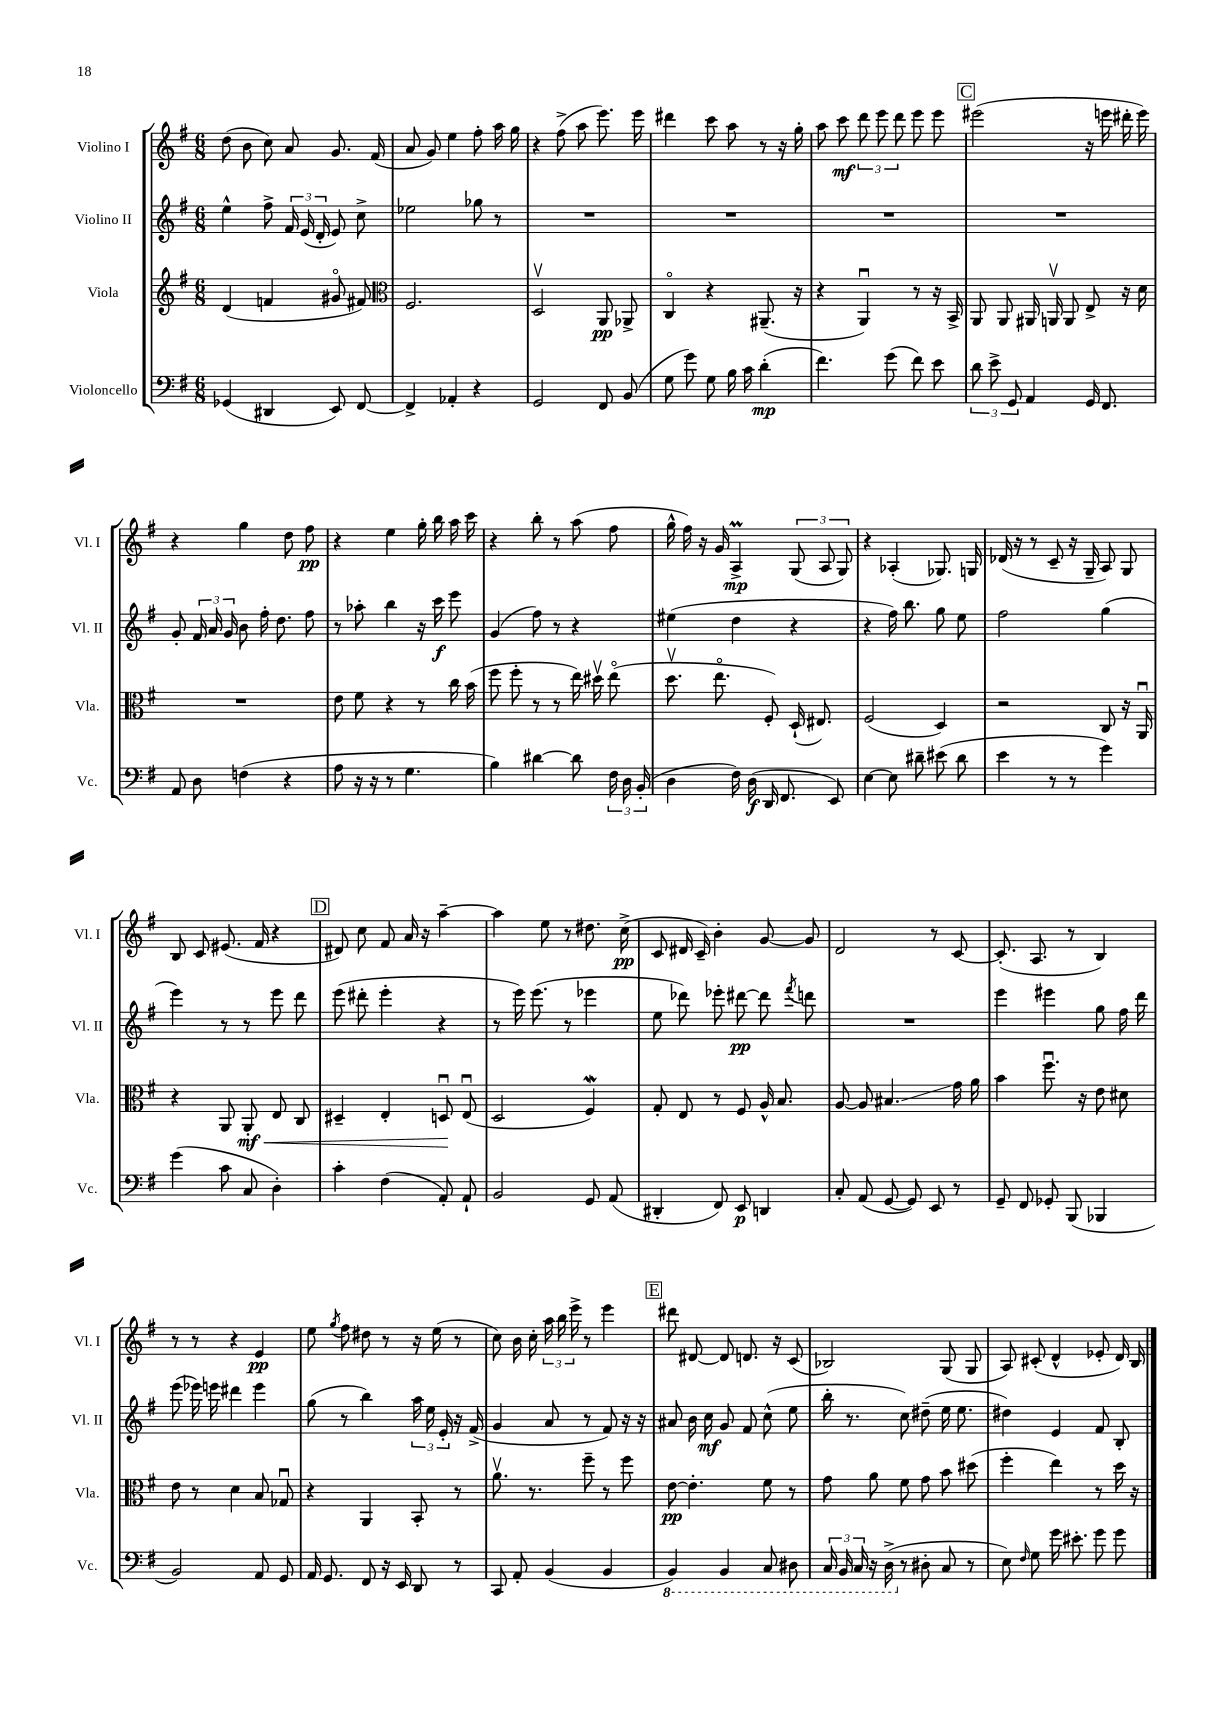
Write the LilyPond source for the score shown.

<<
\new StaffGroup <<
\new Staff = "s0" \with { instrumentName = "Violino I" shortInstrumentName = "Vl. I" } {
    \clef treble \key g \major \numericTimeSignature \time 6/8
    \autoBeamOff d''8( b'8 c''8) a'8 g'8. fis'16( |
    a'8 g'8) e''4 fis''8-. a''16 g''16 |
    r4 fis''8->( a''8 e'''8.) e'''16 |
    dis'''4 c'''8 a''8 r8 r16 g''16-. |
    a''8 c'''8\mf \tuplet 3/2 { d'''8 e'''8 d'''8 } e'''8 e'''8 |
    \mark \markup { \box "C" } eis'''2( r16 e'''16 dis'''16-. e'''16) |
    r4 g''4 d''8 fis''8\pp |
    r4 e''4 g''16-. b''16 a''16 c'''16 |
    r4 b''8-. r8 a''8( fis''8 |
    g''16-^ fis''16) r16 g'16 a4->\prall\mp \tuplet 3/2 { g8( a8 g8) } |
    r4 aes4-.( ges8.) g16 |
    des'16( r16 r8 c'8-- r16 g16-- a8) g8 |
    b8 c'8 eis'8.( fis'16 r4 |
    \mark \markup { \box "D" } dis'8) c''8 fis'8 a'16 r16 a''4~-- |
    a''4 e''8 r8 dis''8. c''16->\pp( |
    c'8 dis'16 c'16--) b'4-. g'8~ g'8 |
    d'2 r8 c'8~ |
    c'8.-.( a8. r8 b4) |
    r8 r8 r4 e'4\pp |
    e''8 \acciaccatura { g''8 } fis''8 dis''8 r8 r16 e''16( r8 |
    c''8) b'16 c''16-. \tuplet 3/2 { a''16 b''16 e'''16-> } r8 e'''4 |
    \mark \markup { \box "E" } dis'''8 dis'8~ dis'8 d'8. r16 c'8( |
    bes2) g8( g8 |
    a8) cis'8-.( d'4-^ ees'8-. d'16) b16 \bar "|." |
}
\new Staff = "s1" \with { instrumentName = "Violino II" shortInstrumentName = "Vl. II" } {
    \clef treble \key g \major \numericTimeSignature \time 6/8
    \autoBeamOff e''4-^ fis''8-> \tuplet 3/2 { fis'16 e'16( d'16-. } e'8) c''8-> |
    ees''2 ges''8 r8 |
    R2. |
    R2. |
    R2. |
    \mark \markup { \box "C" } R2. |
    g'8-. \tuplet 3/2 { fis'16 a'16 g'16 } b'8 fis''16-. d''8. fis''8 |
    r8 aes''8-. b''4 r16 c'''16\f e'''8 |
    g'4( fis''8) r8 r4 |
    eis''4( d''4 r4 |
    r4 fis''16) b''8. g''8 e''8 |
    fis''2 g''4( |
    e'''4) r8 r8 e'''8 d'''8 |
    \mark \markup { \box "D" } e'''8( dis'''8-. e'''4-. r4 |
    r8 e'''16) e'''8.( r8 ees'''4 |
    e''8 des'''8) ees'''8-. dis'''8~\pp dis'''8 \acciaccatura { fis'''8 } d'''8 |
    R2. |
    e'''4 eis'''4 g''8 fis''16 d'''16 |
    e'''8( ees'''16) e'''16 dis'''4 e'''4 |
    g''8( r8 b''4) \tuplet 3/2 { a''16 e''16 e'16-. } r16 fis'16->( |
    g'4 a'8 r8 fis'8) r16 r16 |
    \mark \markup { \box "E" } ais'8 b'16 c''16\mf g'8 fis'8 c''8-^( e''8 |
    b''16-. r8. c''8) dis''8--( e''16 e''8. |
    dis''4) e'4 fis'8 b8-. \bar "|." |
}
\new Staff = "s2" \with { instrumentName = "Viola" shortInstrumentName = "Vla." } {
    \clef treble \key g \major \numericTimeSignature \time 6/8
    \autoBeamOff d'4( f'4 gis'8\flageolet fis'8) |
    \clef alto fis2. |
    d2\upbow a,8\pp aes,8-> |
    c4\flageolet r4 ais,8.--( r16 |
    r4 a,4\downbow) r8 r16 b,16-> |
    \mark \markup { \box "C" } a,8 a,8 ais,16 a,16\upbow a,8 e8-> r16 d'16 |
    R2. |
    e'8 fis'8 r4 r8 c''16 b'16( |
    fis''8 fis''8-. r8 r8 e''16) dis''16\upbow e''8\flageolet( |
    d''8.\upbow e''8.\flageolet fis8-.) d16-!( eis8.) |
    fis2( d4) |
    r2 c8 r16 a,16\downbow |
    r4 a,8 a,8-.\mf\< e8 c8 |
    \mark \markup { \box "D" } dis4-- e4-. d8\downbow\! e8\downbow( |
    d2 fis4\mordent) |
    g8-. e8 r8 fis8 a16-^ b8. |
    a8~ a8 bis4.\glissando g'16 a'16 |
    b'4 fis''8.\downbow r16 e'8 dis'8 |
    e'8 r8 d'4 b8 ges8\downbow |
    r4 a,4 b,8-. r8 |
    a'8.\upbow r8. fis''8-- r8 fis''8 |
    \mark \markup { \box "E" } e'8~\pp e'4.-. fis'8 r8 |
    g'8 a'8 fis'8 g'8 b'8 dis''8( |
    fis''4-. e''4) r8 d''16 r16 \bar "|." |
}
\new Staff = "s3" \with { instrumentName = "Violoncello" shortInstrumentName = "Vc." } {
    \clef bass \key g \major \numericTimeSignature \time 6/8
    \autoBeamOff ges,4( dis,4 e,8) fis,8~ |
    fis,4-> aes,4-. r4 |
    g,2 fis,8 b,8( |
    g8 g'8) g8 b16 c'16 d'4-.\mp( |
    fis'4.) g'8( fis'8) e'8 |
    \mark \markup { \box "C" } \tuplet 3/2 { d'8 e'8-> g,8 } a,4 g,16 fis,8. |
    a,8 d8 f4( r4 |
    a8 r16 r16 r8 g4. |
    b4) dis'4~ dis'8 \tuplet 3/2 { fis16 d16 b,16-.( } |
    d4 fis16) d16\f( d,16 fis,8. e,8) |
    e4~ e8 dis'8-- eis'8( dis'8 |
    e'4 r8 r8 g'4) |
    g'4( c'8 c8 d4-.) |
    \mark \markup { \box "D" } c'4-. fis4( a,8-.) a,8-! |
    b,2 g,8 a,8( |
    dis,4-. fis,8) e,8\p d,4 |
    c8-. a,8( g,8~ g,8) e,8 r8 |
    g,8-- fis,8 ges,8-. b,,8( bes,,4 |
    b,2) a,8 g,8 |
    a,16 g,8. fis,8 r16 e,16 d,8 r8 |
    c,8 a,8-. b,4( b,4 |
    \mark \markup { \box "E" } \ottava #-1 b,,4) b,,4 c,8 dis,8 |
    \tuplet 3/2 { c,16 b,,16 c,16 } r16 d,16->( \ottava #0 r8 dis8-. c8 r8 |
    e8) \grace { fis16 } g8 g'16 eis'8.-. g'8 g'8 \bar "|." |
}
>>
>>
\layout { \context { \Score \remove "Bar_number_engraver" } }
